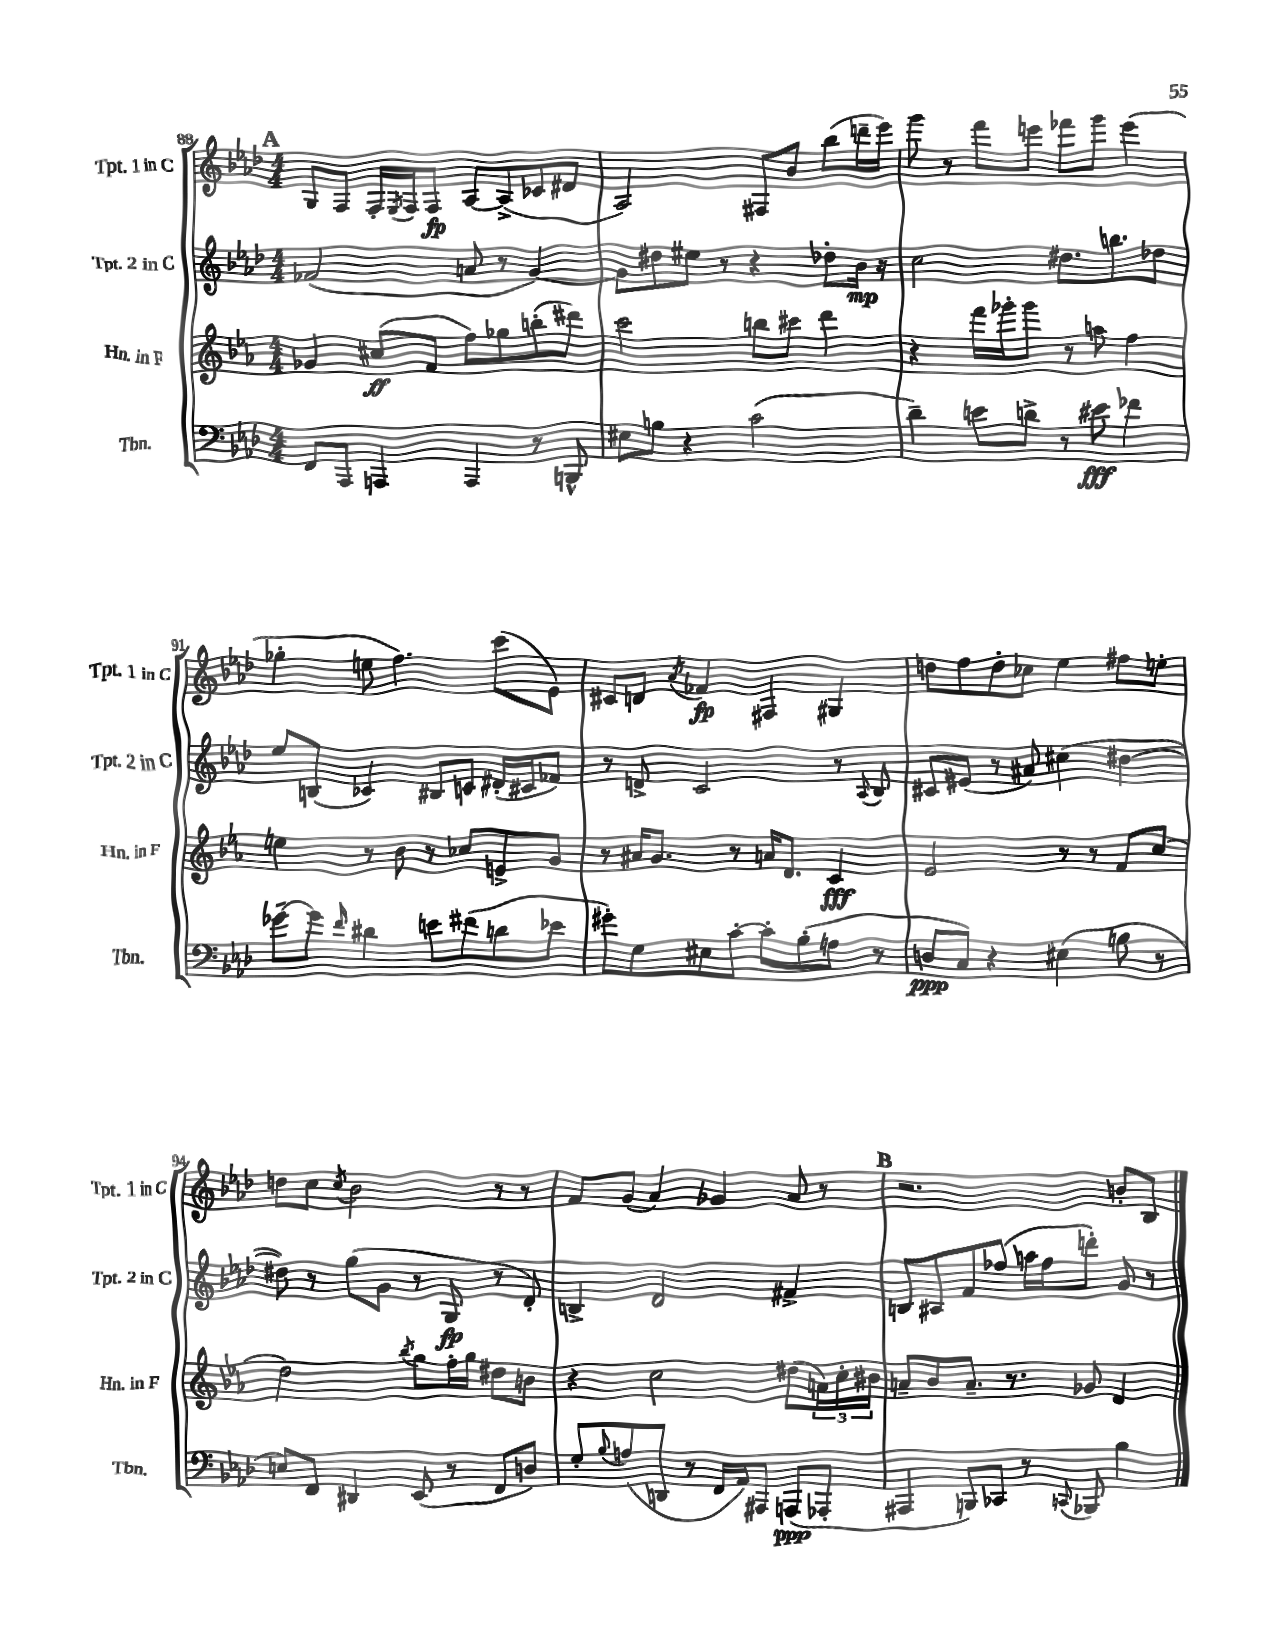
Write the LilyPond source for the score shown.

<<
\new StaffGroup <<
\new Staff = "s0" \with { instrumentName = "Tpt. 1 in C" shortInstrumentName = "Tpt. 1 in C" } {
    \clef treble \key aes \major \numericTimeSignature \time 4/4
    \mark \markup { \bold "A" } g8 f8 f16-. \acciaccatura { ees8 } f16 f8\fp aes8~ aes8->( ces'8 dis'8 |
    aes2) fis8 bes'8 bes''8( d'''16-- ees'''16) |
    g'''8 r8 f'''8 e'''8 fes'''8 g'''8 e'''4( |
    ges''4-. e''8 f''4.) c'''8( ees'8) |
    cis'8 d'8 \acciaccatura { aes'8 } fes'4\fp fis4 gis4 |
    d''8 f''8 d''8-. ces''8 ees''4 fis''8 e''8-. |
    d''8 c''8 \acciaccatura { c''8 } bes'2 r8 r8 |
    f'8 g'8( aes'4) ges'4 aes'8 r8 |
    \mark \markup { \bold "B" } r2. b'8-. bes8 \bar "|." |
}
\new Staff = "s1" \with { instrumentName = "Tpt. 2 in C" shortInstrumentName = "Tpt. 2 in C" } {
    \clef treble \key aes \major \numericTimeSignature \time 4/4
    \mark \markup { \bold "A" } fes'2( a'8 r8 g'4~) |
    g'8 dis''8 eis''8 r8 r4 des''8-. bes'16\mp r16 |
    c''2 dis''8. b''8. des''8 |
    ees''8 b8( ces'4) bis8 c'8 dis'16-.( cis'16 fes'8) |
    r8 d'8-> c'2 r8 \appoggiatura { aes8 } bes8 |
    cis'8 eis'8( r8 ais'8) cis''4( dis''4~ |
    dis''8) r8 g''8( g'8 r8 g8\fp r8 des'8-.) |
    b4-> des'2 fis'4-> |
    \mark \markup { \bold "B" } b8 ais8 f'8 fes''8( a''16 fes''16 d'''8-.) g'8 r8 \bar "|." |
}
\new Staff = "s2" \with { instrumentName = "Hn. in F" shortInstrumentName = "Hn. in F" } {
    \clef treble \key ees \major \numericTimeSignature \time 4/4
    \mark \markup { \bold "A" } ges'4 cis''8\ff( f'8 f''8) ges''8 b''8-.( dis'''8) |
    c'''2 b''8 cis'''8 d'''4 |
    r4 f'''16 ges'''16-. ges'''8 r8 a''8 f''4 |
    e''4 r8 bes'8 r8 ces''8 e'8-> g'8 |
    r8 ais'16 g'8. r8 a'16 d'8. c'4\fff |
    ees'2 r8 r8 f'8 c''8( |
    d''2) \acciaccatura { bes''8 } g''8 f''16-. g''16 dis''8 b'8 |
    r4 c''2 dis''8( \tuplet 3/2 { a'16) c''16-. bis'16 } |
    \mark \markup { \bold "B" } a'8-- bes'8 a'8.-- r8. ges'8 d'4 \bar "|." |
}
\new Staff = "s3" \with { instrumentName = "Tbn." shortInstrumentName = "Tbn." } {
    \clef bass \key aes \major \numericTimeSignature \time 4/4
    \mark \markup { \bold "A" } f,8 aes,,8 a,,4 a,,4 r8 b,,8-^ |
    eis8 b8 r4 c'2( |
    des'4--) e'8 d'8-> r8 eis'8\fff fes'4 |
    ges'8~-- ges'8 \grace { f'16 } dis'4 e'8 fis'8( d'8 ees'8 |
    gis'8-.) g8 eis8 c'8~-. c'8-. bes8-.( a8 r8 |
    d8\ppp c8) r4 eis4( b8 r8 |
    e8) f,8 dis,4 ees,8( r8 f,8 d8) |
    g8-. \appoggiatura { bes8 } a8( d,8 r8 f,16 aes,16) ais,,8 a,,8\ppp( aes,,8-. |
    \mark \markup { \bold "B" } ais,,4 b,,8) ces,8 r8 \appoggiatura { c,8 } bes,,8 bes4 \bar "|." |
}
>>
>>
\layout { \context { \Score currentBarNumber = #88 } }
